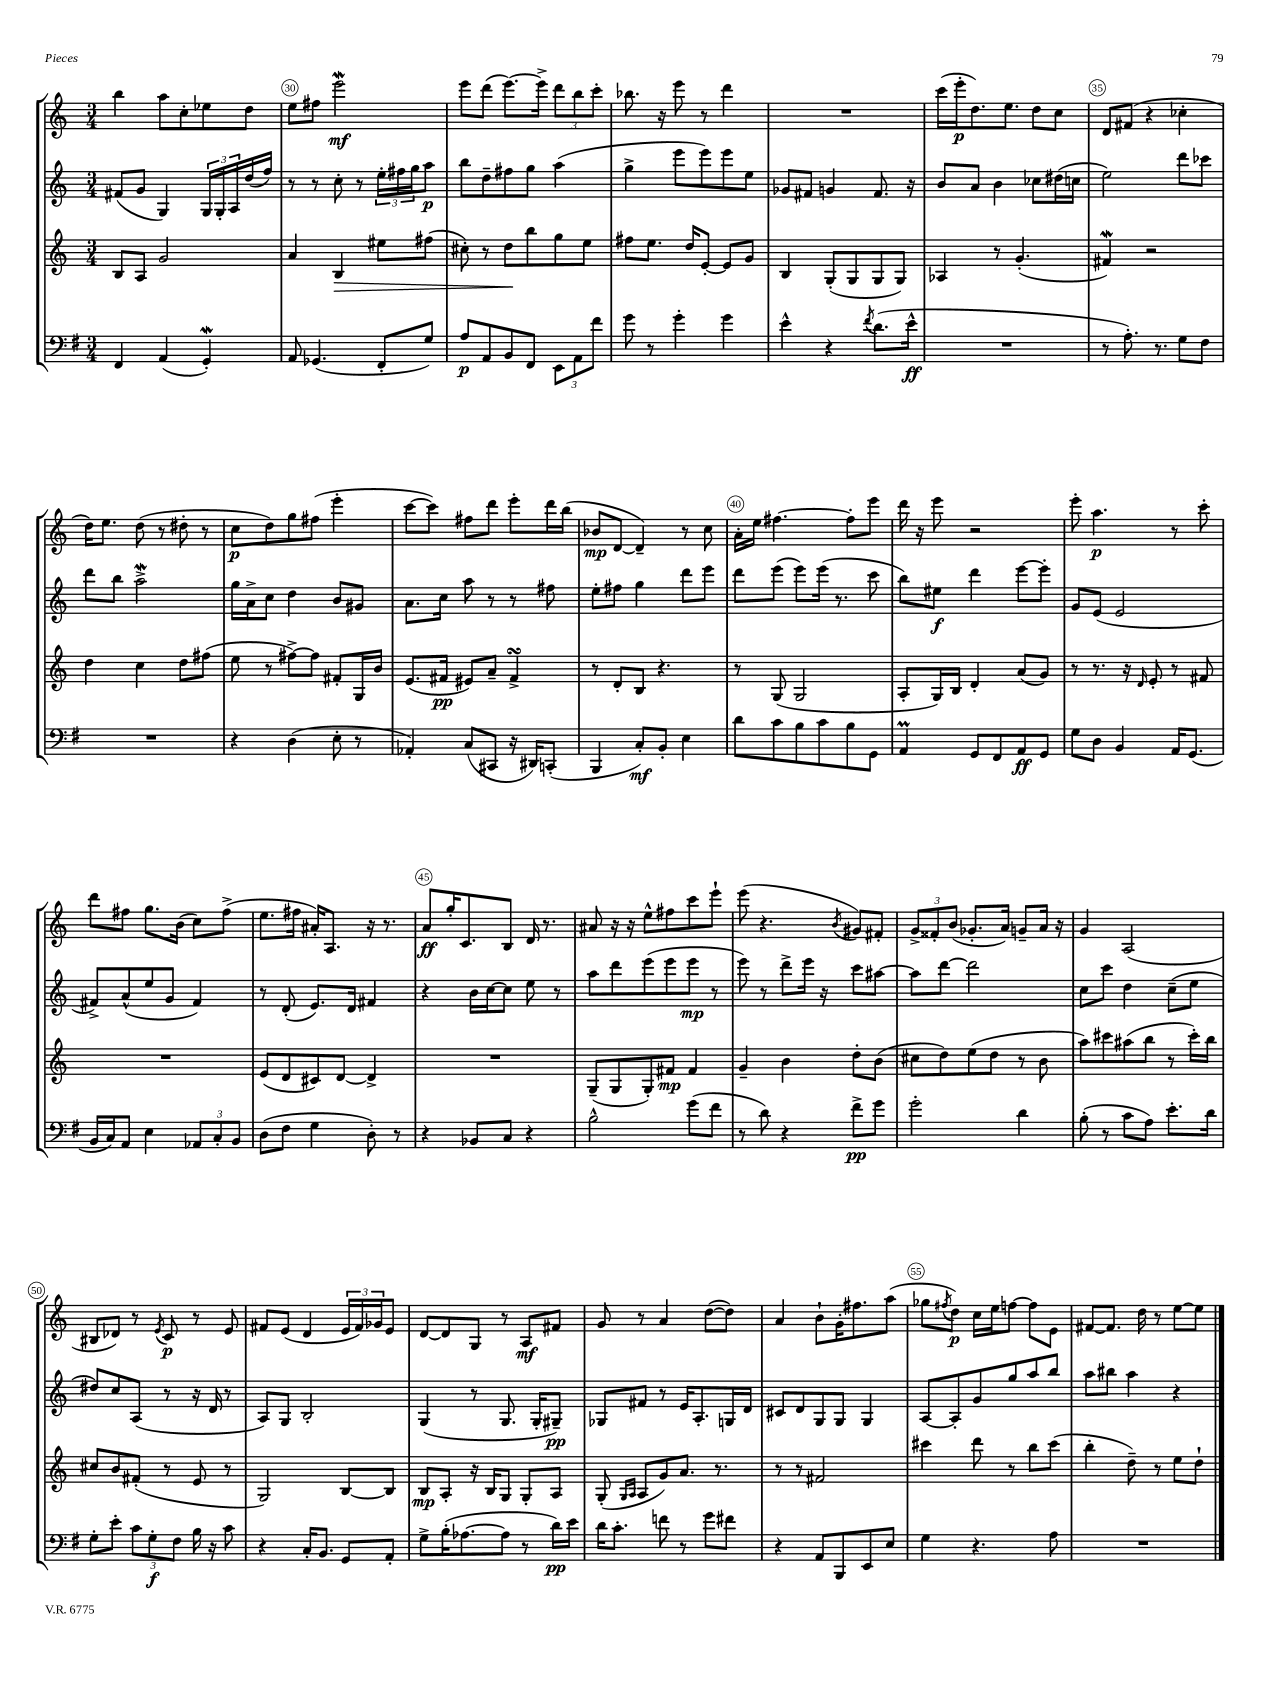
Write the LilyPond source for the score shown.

<<
\new StaffGroup <<
\new Staff = "s0" {
    \clef treble \key c \major \numericTimeSignature \time 3/4
    b''4 a''8 c''8-. ees''8 d''8 |
    e''8 fis''8 e'''2\mordent\mf |
    e'''8 d'''8( e'''8.~) e'''16-> \tuplet 3/2 { d'''8 b''8 c'''8-. } |
    bes''8. r16 e'''8 r8 d'''4 |
    R2. |
    c'''16( e'''16-.\p d''8.) e''8. d''8 c''8 |
    d'8 fis'8( r4 ces''4-. |
    d''16) e''8. d''8( r8 dis''8-. r8 |
    c''8\p d''8) g''8 fis''8( e'''4-. |
    c'''8~ c'''8) fis''8 d'''8 e'''8-. d'''16 b''16( |
    bes'8\mp d'8~ d'4--) r8 c''8 |
    a'16-. e''16 fis''4.~ fis''8-. e'''8 |
    d'''16 r16 e'''8 r2 |
    e'''8-. a''4.\p r8 c'''8-. |
    d'''8 fis''8 g''8. b'16( c''8) fis''8->( |
    e''8. fis''16 ais'16-.) a8. r16 r8. |
    a'8\ff g''16-. c'8. b8 d'16 r8. |
    ais'8 r16 r16 e''8-^ fis''8 c'''8 e'''8-! |
    e'''8( r4. \acciaccatura { b'8 } gis'8) fis'8-. |
    \tuplet 3/2 { g'8-> fisis'8-. b'8( } ges'8.-. a'16) g'8-- a'16 r16 |
    g'4 a2( |
    bis8 des'8) r8 \acciaccatura { e'8 } c'8\p r8 e'8 |
    fis'8 e'8( d'4 \tuplet 3/2 { e'16 fis'16) ges'16 } e'8 |
    d'8~ d'8 g8 r8 a8\mf fis'8 |
    g'8 r8 a'4 d''8~( d''8) |
    a'4 b'8-! g'16-. fis''8. a''8( |
    ges''8 \acciaccatura { fis''8 } d''8\p) c''16 e''16 f''8~ f''8 e'8 |
    fis'8~ fis'8. d''16 r8 e''8~ e''8 \bar "|." |
}
\new Staff = "s1" {
    \clef treble \key c \major \numericTimeSignature \time 3/4
    fis'8( g'8 g4) \tuplet 3/2 { g16 g16-. a16 } d''16( f''16) |
    r8 r8 c''8-. r8 \tuplet 3/2 { e''16-. fis''16 g''16 } a''8\p |
    b''8 d''8-- fis''8 g''8 a''4( |
    g''4-> e'''8 e'''8) e'''8 e''8 |
    ges'8 fis'8 g'4 fis'8. r16 |
    b'8 a'8 b'4 ces''8 dis''16( c''16 |
    e''2) d'''8 ces'''8 |
    d'''8 b''8 a''2->\mordent |
    g''16 a'16-> c''8 d''4 b'8 gis'8 |
    a'8. c''16 a''8 r8 r8 fis''8 |
    e''8-. fis''8 g''4 d'''8 e'''8 |
    d'''8 e'''8( e'''8) e'''16( r8. c'''8 |
    b''8) eis''8\f d'''4 e'''8~ e'''8-. |
    g'8 e'8( e'2 |
    fis'8->) a'8-^( e''8 g'8 fis'4) |
    r8 d'8-.( e'8.) d'16 fis'4 |
    r4 b'16 c''16~ c''8 e''8 r8 |
    a''8 d'''8 e'''8( e'''8 e'''8\mp r8 |
    e'''8) r8 d'''8-> e'''16 r16 c'''8 ais''8~ |
    ais''8 d'''8~ d'''2 |
    c''8 c'''8 d''4 c''8--( e''8 |
    dis''8) c''8 a8( r8 r16 d'16 r8 |
    a8) g8 b2-. |
    g4( r8 g8. g16-. gis8--\pp) |
    ges8 fis'8 r8 e'16 a8.-. g16 d'16 |
    cis'8 d'8 g8 g8 g4 |
    a8~ a8-. g'8 g''8 a''8 b''8 |
    a''8 bis''8 a''4 r4 \bar "|." |
}
\new Staff = "s2" {
    \clef treble \key c \major \numericTimeSignature \time 3/4
    b8 a8 g'2 |
    a'4 b4\> eis''8 fis''8( |
    cis''8-.) r8 d''8\! b''8 g''8 e''8 |
    fis''8 e''8. d''16 e'8~-. e'8 g'8 |
    b4 g8-.( g8 g8 g8) |
    aes4 r8 g'4.-.( |
    fis'4\mordent) r2 |
    d''4 c''4 d''8 fis''8( |
    e''8 r8 fis''8~->) fis''8 fis'8-. g16 b'16 |
    e'8.( fis'16\pp eis'8) a'8-- fis'4->\turn |
    r8 d'8-. b8 r4. |
    r8 g8( g2 |
    a8-. g16) b16 d'4-. a'8( g'8) |
    r8 r8. r16 \grace { d'16 } e'8-. r8 fis'8 |
    R2. |
    e'8( d'8 cis'8) d'8~ d'4-> |
    R2. |
    g8--( g8 g8-.) fis'8\mp fis'4 |
    g'4-- b'4 d''8-. b'8( |
    cis''8 d''8) e''8( d''8 r8 b'8 |
    a''8) cis'''8 ais''8( b''8 r8 cis'''16-.) b''16 |
    cis''8 b'8 fis'8-.( r8 e'8 r8 |
    g2) b8~ b8 |
    b8\mp a8-. r16 b16 g8 g8-. a8 |
    g8-.( \grace { g16 a16 } a8 g'8) a'8. r8. |
    r8 r8 fis'2 |
    cis'''4 d'''8 r8 b''8 cis'''8( |
    b''4-. d''8--) r8 e''8 d''8-! \bar "|." |
}
\new Staff = "s3" {
    \clef bass \key g \major \numericTimeSignature \time 3/4
    fis,4 a,4( g,4-.\mordent) |
    a,8 ges,4.( fis,8-. g8) |
    a8\p a,8 b,8 fis,8 \tuplet 3/2 { e,8 a,8 fis'8 } |
    g'8 r8 g'4-. g'4 |
    e'4-^ r4 \acciaccatura { fis'8 } d'8.( e'16-^\ff |
    R2. |
    r8 a8.-.) r8. g8 fis8 |
    R2. |
    r4 d4( e8-. r8 |
    aes,4-.) c8( cis,8 r16 dis,16) c,8-.( |
    b,,4 c8-.\mf) b,8-. e4 |
    d'8 c'8 b8 c'8 b8 g,8 |
    a,4\prall g,8 fis,8 a,8\ff g,8 |
    g8 d8 b,4 a,16 g,8.( |
    b,16 c16) a,8 e4 \tuplet 3/2 { aes,8 c8-. b,8 } |
    d8( fis8 g4 d8-.) r8 |
    r4 bes,8 c8 r4 |
    b2-^ g'8( fis'8 |
    r8 d'8) r4 fis'8->\pp g'8 |
    g'2-. d'4 |
    b8-.( r8 c'8 a8) e'8.-. d'16 |
    g8-. e'8-. \tuplet 3/2 { c'8 g8-.\f fis8 } b16 r16 c'8 |
    r4 c16-. b,8. g,8 a,8-. |
    g8-> b16-.( aes8.~ aes8 r8 d'16\pp) e'16 |
    d'16 c'8.-. f'8 r8 g'8 fis'8 |
    r4 a,8 b,,8 e,8 e8 |
    g4 r4. a8 |
    R2. \bar "|." |
}
>>
>>
\layout { \context { \Score currentBarNumber = #29 \override BarNumber.break-visibility = ##(#f #t #t) barNumberVisibility = #(every-nth-bar-number-visible 5) \override BarNumber.stencil = #(make-stencil-circler 0.1 0.3 ly:text-interface::print) } }
